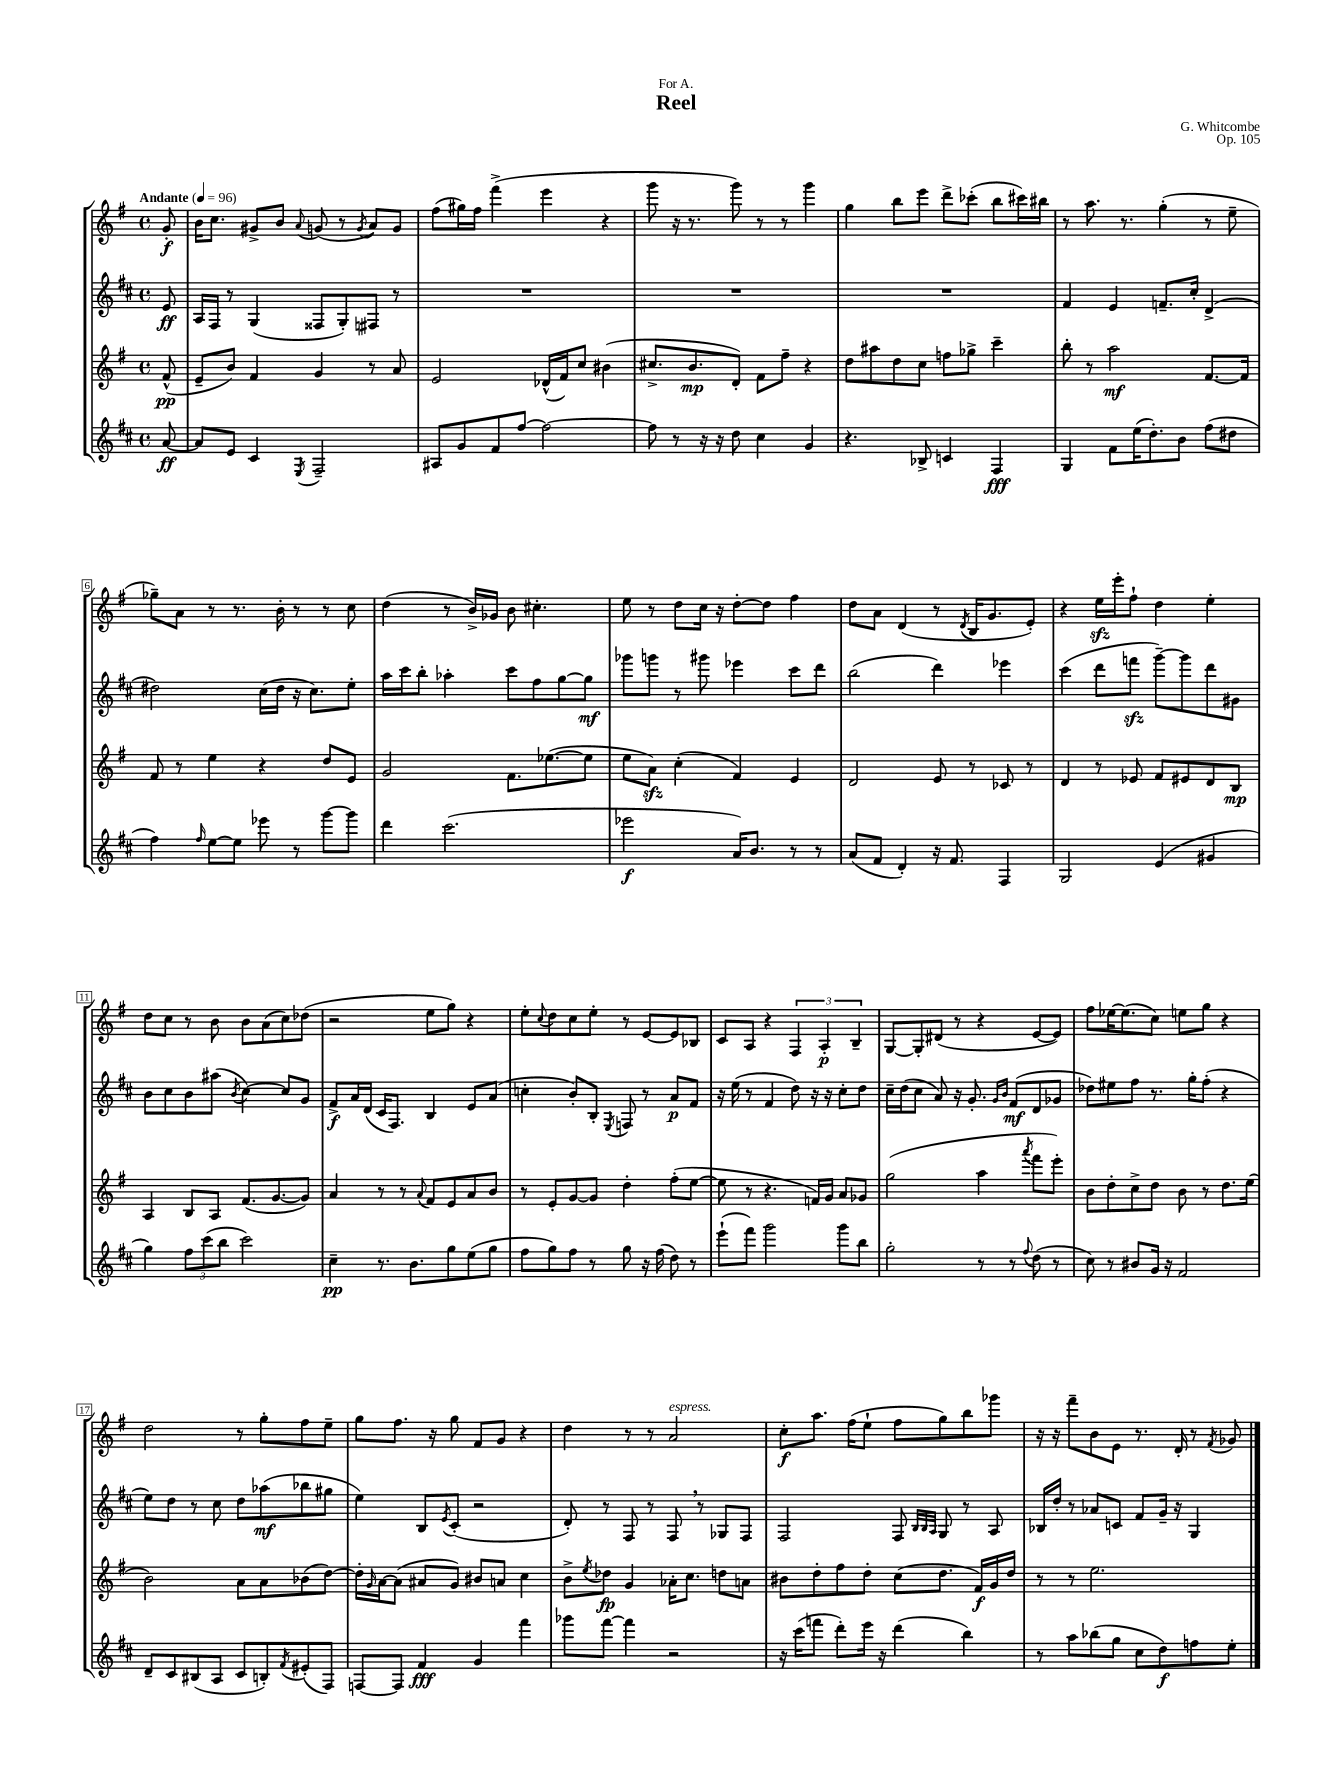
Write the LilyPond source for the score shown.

\header { title = "Reel" composer = "G. Whitcombe" dedication = "For A." opus = "Op. 105" }
<<
\new StaffGroup <<
\new Staff = "s0" {
    \clef treble \key g \major \defaultTimeSignature \time 4/4 \partial 8 \tempo "Andante" 4 = 96
    g'8-.\f |
    b'16 c''8. gis'8-> b'8 \appoggiatura { a'8 } g'8( r8 \acciaccatura { g'8 } a'8) g'8 |
    fis''8( gis''16) fis''16 fis'''4->( e'''4 r4 |
    g'''8 r16 r8. g'''8) r8 r8 g'''4 |
    g''4 b''8 e'''8 d'''8-> ces'''8-.( b''8 cis'''16) bis''16 |
    r8 a''8. r8. g''4-.( r8 e''8-- |
    ges''8--) a'8 r8 r8. b'16-. r8 r8 c''8 |
    d''4( r8 b'16->) ges'16 b'8 cis''4.-. |
    e''8 r8 d''8 c''16 r16 d''8~-. d''8 fis''4 |
    d''8 a'8 d'4( r8 \acciaccatura { d'8 } b16 g'8. e'8-.) |
    r4 e''16\sfz e'''16-. fis''8-! d''4 e''4-. |
    d''8 c''8 r8 b'8 b'8 a'8( c''8) des''8( |
    r2 e''8 g''8) r4 |
    e''8-. \appoggiatura { c''8 } d''8 c''8 e''8-. r8 e'8~ e'8 bes8 |
    c'8 a8 r4 \tuplet 3/2 { fis4 a4-.\p b4-- } |
    g8~ g8-. dis'8( r8 r4 e'8~ e'8) |
    fis''8 ees''16~ ees''8.( c''8) e''8 g''8 r4 |
    d''2 r8 g''8-. fis''8 e''8-- |
    g''8 fis''8. r16 g''8 fis'8 g'8 r4 |
    d''4 r8 r8 a'2^\markup { \italic "espress." } |
    c''8-.\f a''8. fis''16( e''8-! fis''8 g''8) b''8 ges'''8 |
    r16 r16 fis'''8-- b'8 e'8 r8. d'16-. r8 \acciaccatura { fis'8 } ges'8 \bar "|." |
}
\new Staff = "s1" {
    \clef treble \key d \major \defaultTimeSignature \time 4/4 \partial 8
    e'8\ff |
    a16 fis16 r8 g4( fisis8 g8-.) fis8 r8 |
    R1 |
    R1 |
    R1 |
    fis'4 e'4 f'8.-- cis''16-. d'4->( |
    dis''2) cis''16( dis''16 r16 cis''8.) e''8-. |
    a''16 cis'''16 b''8-. aes''4-. cis'''8 fis''8 g''8~ g''8\mf |
    ges'''8 g'''8 r8 gis'''8 ees'''4 cis'''8 d'''8 |
    b''2( d'''4) ees'''4 |
    cis'''4( d'''8 f'''8\sfz g'''8~--) g'''8 d'''8 gis'8 |
    b'8 cis''8 b'8 ais''8( \acciaccatura { b'8 } cis''4~) cis''8 g'8 |
    fis'8->\f a'16 d'16( cis'16 fis8.) b4 e'8 a'8( |
    c''4-. b'8-.) b8-. \acciaccatura { e8 } f8 r8 a'8\p fis'8 |
    r16 e''16( r8 fis'4 d''8) r16 r16 cis''8-. d''8 |
    cis''16-- d''16( cis''8 a'8) r16 g'8.-. \grace { g'16 b'16 } fis'8\mf( d'8 ges'8 |
    des''8) eis''8 fis''8 r8. g''16-. fis''8-.( r4 |
    e''8) d''8 r8 cis''8 d''8 aes''8\mf( bes''8 gis''8 |
    e''4) b8 \acciaccatura { e'8 } cis'8-.( r2 |
    d'8-.) r8 fis8 r8 fis8 \breathe r8 ges8 fis8 |
    fis2 fis8 \grace { b32 b32 a32 } g8 r8 a8 |
    bes16 d''16-. r8 aes'8 c'8 fis'8 g'16-- r16 g4 \bar "|." |
}
\new Staff = "s2" {
    \clef treble \key g \major \defaultTimeSignature \time 4/4 \partial 8
    fis'8-^\pp( |
    e'8-- b'8) fis'4 g'4 r8 a'8 |
    e'2 des'16-^( fis'16) c''8 bis'4( |
    cis''8.-> b'8.\mp d'8-.) fis'8 fis''8-- r4 |
    d''8 ais''8 d''8 c''8 f''8 ges''8-> c'''4-- |
    b''8-. r8 a''2\mf fis'8.~ fis'16 |
    fis'8 r8 e''4 r4 d''8 e'8 |
    g'2 fis'8. ees''8.~( ees''8 |
    e''8 a'8\sfz) c''4-.( fis'4) e'4 |
    d'2 e'8 r8 ces'8 r8 |
    d'4 r8 ees'8 fis'8 eis'8 d'8 b8\mp |
    a4 b8 a8 fis'8.( g'8.~ g'8) |
    a'4 r8 r8 \appoggiatura { a'8 } fis'8 e'8 a'8 b'8 |
    r8 e'8-. g'8~ g'8 d''4-. fis''8-.( e''8~ |
    e''8 r8 r4. f'16) g'16 a'8 ges'8 |
    g''2( a''4 \acciaccatura { a'''8 } fis'''8 e'''8-.) |
    b'8 d''8-. c''8-> d''8 b'8 r8 d''8. e''16( |
    b'2) a'8 a'8 bes'8( d''8~) |
    d''16-. \grace { g'16 } a'16~ a'8( ais'8 g'8) bis'8 a'8 c''4 |
    b'8-> \acciaccatura { e''8 } des''8\fp g'4 aes'16-. c''8. d''8 a'8 |
    bis'8 d''8-. fis''8 d''8-. c''8( d''8. fis'16\f) g'16 d''16 |
    r8 r8 e''2. \bar "|." |
}
\new Staff = "s3" {
    \clef treble \key d \major \defaultTimeSignature \time 4/4 \partial 8
    a'8~\ff |
    a'8 e'8 cis'4 \acciaccatura { e8 } fis2-- |
    ais8 g'8 fis'8 fis''8~ fis''2~ |
    fis''8 r8 r16 r16 d''8 cis''4 g'4 |
    r4. bes8-> c'4 fis4\fff |
    g4 fis'8 e''16( d''8.-.) b'8 fis''8( dis''8 |
    fis''4) \grace { fis''16 } e''8~ e''8 ees'''8 r8 g'''8~ g'''8 |
    d'''4 cis'''2.( |
    ees'''2\f a'16) b'8. r8 r8 |
    a'8( fis'8 d'4-.) r16 fis'8. fis4 |
    g2 e'4( gis'4 |
    g''4) \tuplet 3/2 { fis''8 cis'''8( b''8 } cis'''2) |
    cis''4--\pp r8. b'8. g''8 e''8( g''8 |
    fis''8 g''8) fis''8 r8 g''8 r16 fis''16( d''8) r8 |
    e'''8-!( fis'''8) g'''2 g'''8 b''8 |
    g''2-. r8 r8 \appoggiatura { fis''8 } d''8( r8 |
    cis''8) r8 bis'8 g'16 r16 fis'2 |
    d'8-- cis'8 bis8( a8 cis'8 b8-.) \acciaccatura { fis'8 } eis'8-.( fis8) |
    f8~ f8 fis'4\fff g'4 fis'''4 |
    ges'''8 fis'''8~ fis'''4 r2 |
    r16 cis'''16( f'''8 d'''8-.) e'''16 r16 d'''4( b''4) |
    r8 a''8 bes''8( g''8 cis''8 d''8\f) f''8 e''8-. \bar "|." |
}
>>
>>
\layout { \context { \Score \override BarNumber.stencil = #(make-stencil-boxer 0.1 0.3 ly:text-interface::print) } }
